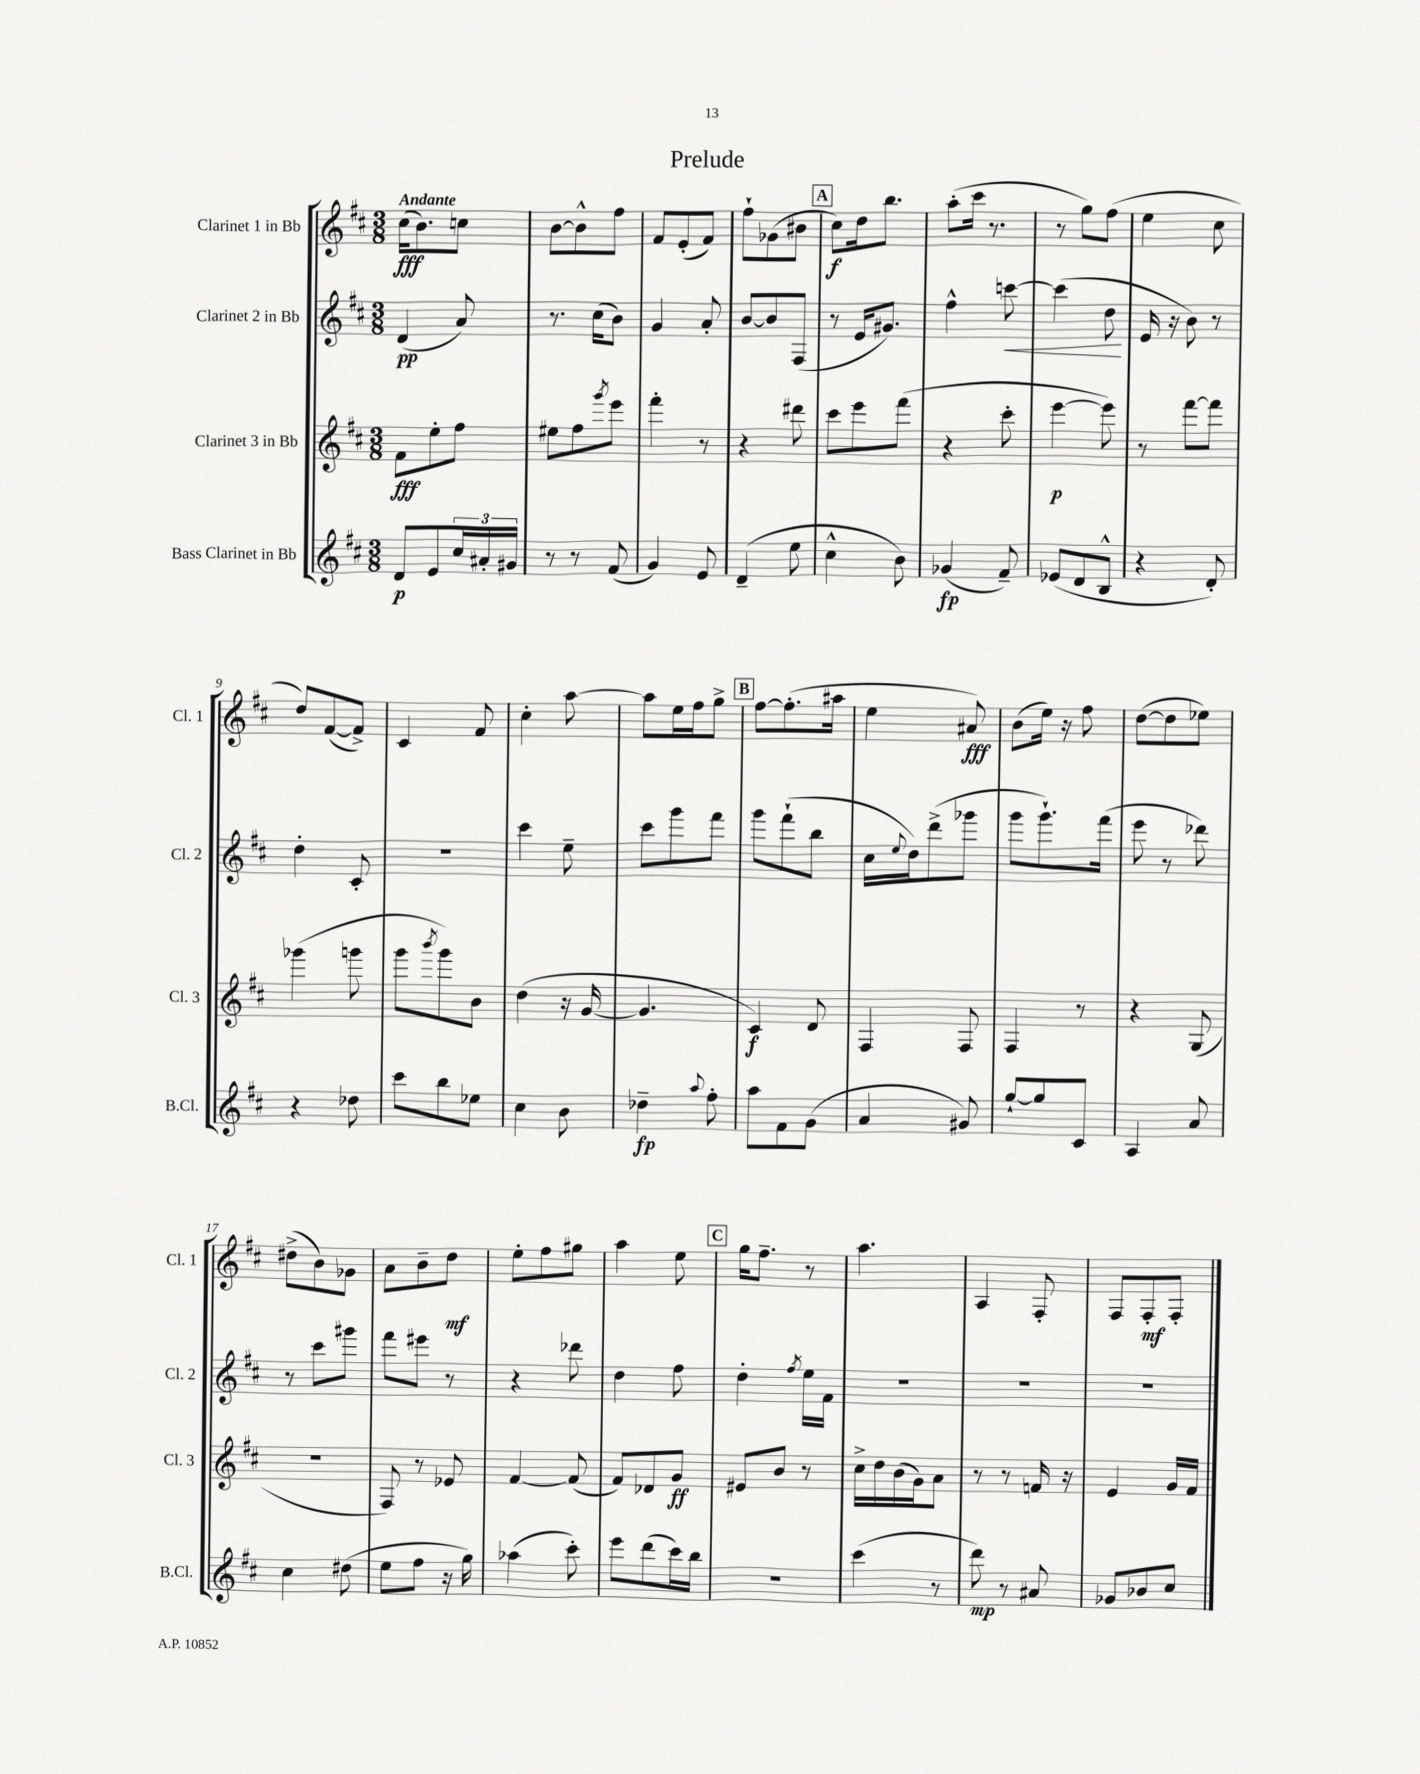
\header { title = "Prelude" }
<<
\new StaffGroup <<
\new Staff = "s0" \with { instrumentName = "Clarinet 1 in Bb" shortInstrumentName = "Cl. 1" } {
    \clef treble \key d \major \numericTimeSignature \time 3/8 \tempo "Andante"
    cis''16\fff( b'8.) c''8 |
    b'8~ b'8-^ fis''8 |
    fis'8 e'8-.( fis'8) |
    fis''8-! ges'8( bis'8 |
    \mark \markup { \box "A" } cis''8\f) d''16 b''8. |
    a''8-.( cis'''16 r8. |
    r8 g''8) fis''8( |
    e''4 cis''8 |
    d''8) fis'8~( fis'8->) |
    cis'4 fis'8 |
    cis''4-. a''8~ |
    a''8 e''16 fis''16 g''8-> |
    \mark \markup { \box "B" } fis''8~ fis''8.-.( ais''16 |
    e''4 ais'8\fff) |
    b'8( e''16) r16 fis''8 |
    d''8~( d''8 ees''8) |
    dis''8->( b'8) ges'8 |
    a'8 b'8-- d''8\mf |
    e''8-. fis''8 gis''8 |
    a''4 e''8 |
    \mark \markup { \box "C" } g''16 fis''8.-- r8 |
    a''4. |
    a4 fis8-. |
    fis8 fis8-.\mf fis8-. \bar "|." |
}
\new Staff = "s1" \with { instrumentName = "Clarinet 2 in Bb" shortInstrumentName = "Cl. 2" } {
    \clef treble \key d \major \numericTimeSignature \time 3/8
    d'4\pp( a'8) |
    r8. cis''16( b'8) |
    g'4 a'8-. |
    b'8~ b'8 fis8( |
    \mark \markup { \box "A" } r8 e'16 gis'8.) |
    fis''4-^ c'''8~\< |
    c'''4( d''8\! |
    e'16 r16 b'8) r8 |
    d''4-. cis'8-. |
    R4. |
    cis'''4 e''8-- |
    cis'''8 g'''8 fis'''8 |
    \mark \markup { \box "B" } g'''8 fis'''8-!( b''8 |
    cis''16 \appoggiatura { e''8 } d''16) d'''8->( ges'''8 |
    g'''8 g'''8.-!) fis'''16( |
    e'''8 r8 des'''8) |
    r8 cis'''8 gis'''8 |
    fis'''8 eis'''8 r8 |
    r4 des'''8 |
    d''4 fis''8 |
    \mark \markup { \box "C" } d''4-. \acciaccatura { fis''8 } e''16 fis'16 |
    R4. |
    R4. |
    R4. \bar "|." |
}
\new Staff = "s2" \with { instrumentName = "Clarinet 3 in Bb" shortInstrumentName = "Cl. 3" } {
    \clef treble \key d \major \numericTimeSignature \time 3/8
    fis'8\fff e''8-. fis''8 |
    eis''8 fis''8 \acciaccatura { g'''8 } e'''8 |
    fis'''4-. r8 |
    r4 dis'''8 |
    \mark \markup { \box "A" } cis'''8 e'''8 fis'''8( |
    r4 cis'''8-. |
    e'''4~\p e'''8) |
    r8 fis'''8~ fis'''8 |
    ges'''4( g'''8 |
    g'''8 \acciaccatura { b'''8 } g'''8) b'8 |
    d''4( r16 g'16~ |
    g'4. |
    \mark \markup { \box "B" } cis'4\f) d'8 |
    fis4 fis8 |
    fis4 r8 |
    r4 g8( |
    r4. |
    fis8) r8 ees'8 |
    fis'4~ fis'8( |
    fis'8) des'8 g'8\ff |
    \mark \markup { \box "C" } eis'8 b'8 r8 |
    cis''16-> d''16 b'16( g'16) a'8 |
    r8 r8 f'16 r16 |
    e'4 g'16 fis'16 \bar "|." |
}
\new Staff = "s3" \with { instrumentName = "Bass Clarinet in Bb" shortInstrumentName = "B.Cl." } {
    \clef treble \key d \major \numericTimeSignature \time 3/8
    d'8\p e'8 \tuplet 3/2 { cis''16 ais'16-. gis'16 } |
    r8 r8 fis'8( |
    g'4) e'8 |
    d'4--( e''8 |
    \mark \markup { \box "A" } cis''4-^ b'8) |
    ges'4\fp( fis'8--) |
    ees'8( d'8 b8-^ |
    r4 d'8-.) |
    r4 des''8 |
    cis'''8 b''8 ees''8 |
    cis''4 b'8 |
    des''4--\fp \appoggiatura { a''8 } fis''8-. |
    \mark \markup { \box "B" } a''8 fis'8 g'8( |
    a'4 gis'8) |
    g''8~-! g''8 cis'8 |
    a4 a'8 |
    cis''4 dis''8( |
    e''8 fis''8 r16 g''16) |
    aes''4( cis'''8-.) |
    e'''8 d'''8( cis'''16) b''16 |
    \mark \markup { \box "C" } R4. |
    cis'''4( r8 |
    d'''8\mp) r8 ais'8 |
    ges'8 bes'8 cis''8 \bar "|." |
}
>>
>>
